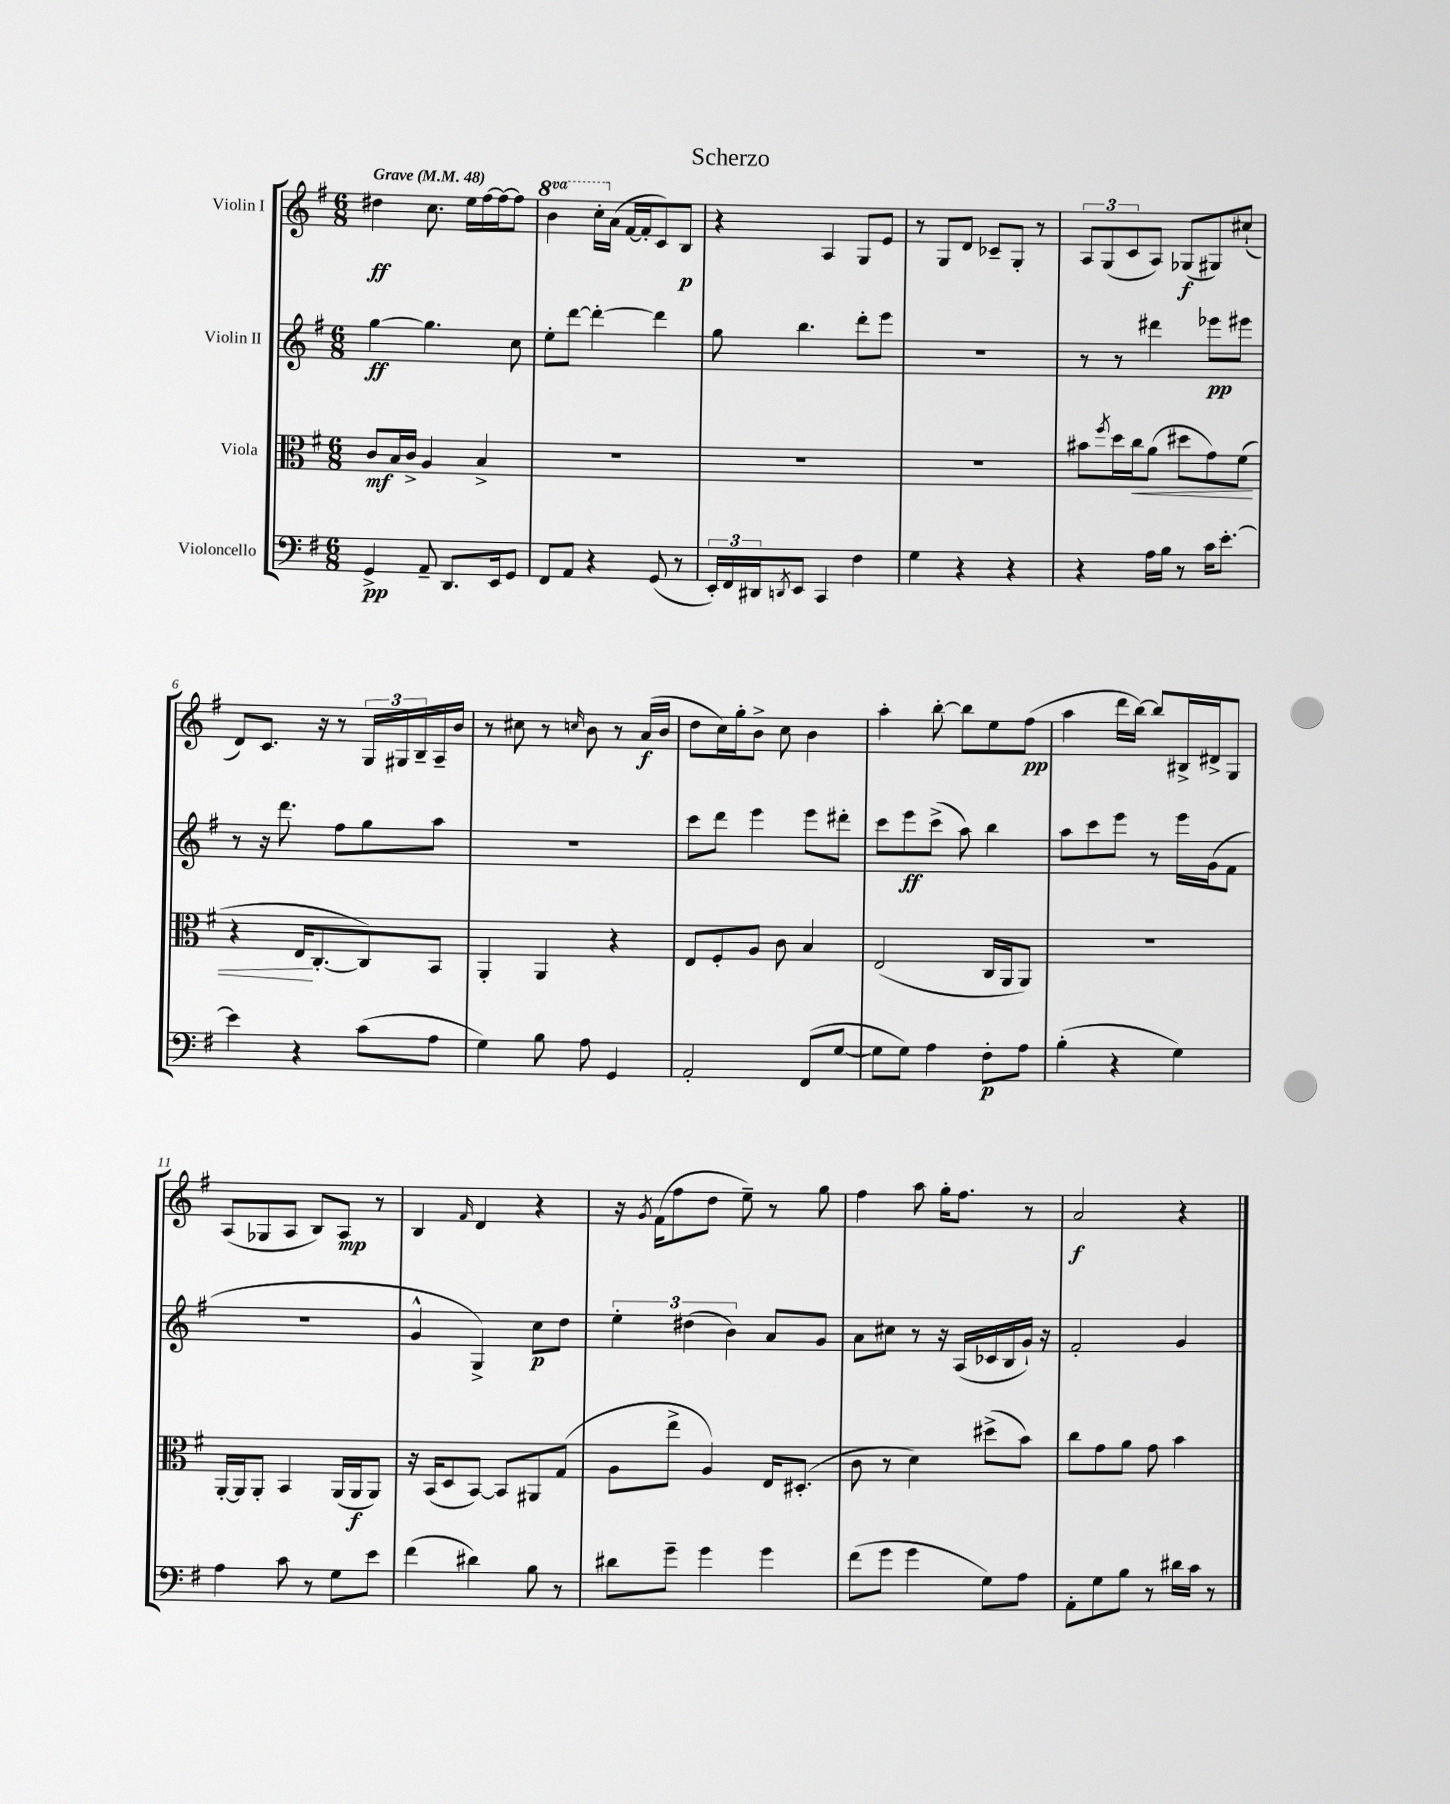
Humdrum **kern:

**kern	**dynam	**kern	**dynam	**kern	**dynam	**kern	**dynam
*part4	*part4	*part3	*part3	*part2	*part2	*part1	*part1
*staff4	*staff4	*staff3	*staff3	*staff2	*staff2	*staff1	*staff1
*I"Violoncello	*	*I"Viola	*	*I"Violin II	*	*I"Violin I	*
*clefF4	*	*clefC3	*	*clefG2	*	*clefG2	*
*k[f#]	*	*k[f#]	*	*k[f#]	*	*k[f#]	*
*M6/8	*	*M6/8	*	*M6/8	*	*M6/8	*
*MM48	*	*MM48	*	*MM48	*	*MM48	*
=1	=1	=1	=1	=1	=1	=1	=1
!	!	!	!	!	!	!LO:TX:a:B:t=Grave	!
4GG^/	pp	8c/L	mf	[4gg\	ff	4dd#X\	ff
.	.	16B/L	.	.	.	.	.
.	.	16c^/JJ	.	.	.	.	.
8AA~/	.	4A/	.	4.gg\]	.	8.cc\	.
8.DD/L	.	.	.	.	.	.	.
.	.	.	.	.	.	16ee\LL	.
.	.	4B^/	.	.	.	[16ff#\	.
16EE/k	.	.	.	.	.	16ff#\J_	.
8GG/J	.	.	.	8cc\	.	8ff#\J]	.
=2	=2	=2	=2	=2	=2	=2	=2
*	*	*	*	*	*	*8va	*
8FF#/L	.	2.r	.	8ee'\L	.	4bb\	.
8AA/J	.	.	.	[8ddd\J	.	.	.
4r	.	.	.	4ddd'\_	.	16ccc'\LL	.
*	*	*	*	*	*	*X8va	*
.	.	.	.	.	.	(16a\JJ	.
.	.	.	.	.	.	[16f#/LL	.
.	.	.	.	.	.	16f#'/J]	.
(8GG/	.	.	.	4ddd\]	.	8c/)	.
8r	.	.	.	.	.	8B/J	p
=3	=3	=3	=3	=3	=3	=3	=3
24EE'/LL)	.	2.r	.	8gg\	.	4r	.
24FF#/	.	.	.	.	.	.	.
24DD#X/J	.	.	.	.	.	.	.
8qDDn/	.	.	.	.	.	.	.
8EE/J	.	.	.	4.bb\	.	.	.
4CC/	.	.	.	.	.	4A/	.
4F#\	.	.	.	8ddd'\L	.	8G/L	.
.	.	.	.	8eee\J	.	8e/J	.
=4	=4	=4	=4	=4	=4	=4	=4
4G\	.	2.r	.	2.r	.	8r	.
.	.	.	.	.	.	8G/L	.
4r	.	.	.	.	.	8d/J	.
.	.	.	.	.	.	8c-X~/L	.
4r	.	.	.	.	.	8G'/J	.
.	.	.	.	.	.	8r	.
=5	=5	=5	=5	=5	=5	=5	=5
4r	.	8b#X\L	.	8r	.	12A/L	.
.	.	.	.	.	.	(12G/	.
.	.	8qff#/	.	.	.	.	.
.	.	16dd\L	.	8r	.	.	.
.	.	.	.	.	.	12c/	.
!	!	!	!LO:HP:b	!	!	!	!
.	.	16cc\J	<	.	.	.	.
16A\LL	.	(8a\J	.	4ddd#X\	.	8A/J)	.
16B\JJ	.	.	.	.	.	.	.
8r	.	8dd#X\L	.	.	.	(8G-X/L	f
16c\KL	.	8g\)	.	8eee-X\L	pp	8G#X/)	.
[8.e'\J	.	.	.	.	.	.	.
.	.	(8f#\J	.	8eee#X\J	.	(8cc#X`/J	.
!!LO:LB:g=z
=6	=6	=6	=6	=6	=6	=6	=6
4e\]	.	4r	.	8r	.	8d/L)	.
.	.	.	.	16r	.	8.c/J	.
.	.	.	.	8.ddd\	.	.	.
4r	.	16E/KL	.	.	.	.	.
.	.	[8.C'/	[	.	.	16r	.
.	.	.	.	8ff#\L	.	8r	.
(8c\L	.	8C/])	.	8gg\	.	24G/LL	.
.	.	.	.	.	.	24G#X/	.
.	.	.	.	.	.	24B~/	.
8A\J	.	8BB/J	.	8aa\J	.	16A~/	.
.	.	.	.	.	.	16b/JJ	.
=7	=7	=7	=7	=7	=7	=7	=7
4G\)	.	4AA'/	.	2.r	.	8r	.
.	.	.	.	.	.	8cc#X\	.
8B\	.	4AA/	.	.	.	8r	.
.	.	.	.	.	.	16qqccn/	.
8A\	.	.	.	.	.	8b\	.
4GG/	.	4r	.	.	.	8r	.
.	.	.	.	.	.	(16a/LL	f
.	.	.	.	.	.	16b/JJ	.
=8	=8	=8	=8	=8	=8	=8	=8
2AA'/	.	8E/L	.	8ccc\L	.	8dd\L	.
.	.	8F#'/	.	8ddd\J	.	16cc\L)	.
.	.	.	.	.	.	16gg'\J	.
.	.	8A/J	.	4eee\	.	8b^\J	.
.	.	8c\	.	.	.	8cc\	.
(8FF#/L	.	4B/	.	8eee\L	.	4b\	.
[8G/J	.	.	.	8ddd#X'\J	.	.	.
=9	=9	=9	=9	=9	=9	=9	=9
8G\L]	.	(2E/	.	8ccc\L	.	4aa'\	.
8G\J)	.	.	.	8eee\	ff	.	.
4A\	.	.	.	(8ccc^\J	.	[8bb'\	.
.	.	.	.	8aa\)	.	8bb\L]	.
8F#'\L	p	16C/LL	.	4bb\	.	8ee\	.
.	.	16AA/J	.	.	.	.	.
8A\J	.	8AA/J)	.	.	.	(8ff#\J	pp
=10	=10	=10	=10	=10	=10	=10	=10
(4B'\	.	2.r	.	8aa\L	.	4aa\	.
.	.	.	.	8ccc\	.	.	.
4r	.	.	.	8eee\J	.	16ddd\LL	.
.	.	.	.	.	.	[16bb\JJ)	.
.	.	.	.	8r	.	8bb/L]	.
4G\)	.	.	.	16eee\LL	.	16B#X^/L	.
.	.	.	.	(16g\J	.	16d#X^/J	.
.	.	.	.	8f#\J	.	8G/J	.
!!LO:LB:g=z
=11	=11	=11	=11	=11	=11	=11	=11
4A\	.	[16AA'/LL	.	2.r	.	(8A/L	.
.	.	16AA/J]	.	.	.	.	.
.	.	8AA'/J	.	.	.	8G-X/	.
8c\	.	4BB/	.	.	.	8A/J	.
8r	.	.	.	.	.	8B/L)	.
8G\L	.	(16AA/LL	.	.	.	8A/J	mp
.	.	16AA/J	f	.	.	.	.
8e\J	.	8AA/J)	.	.	.	8r	.
=12	=12	=12	=12	=12	=12	=12	=12
(4f#\	.	16r	.	4g^^/	.	4B/	.
.	.	(16BB/KL	.	.	.	.	.
.	.	8D/	.	.	.	.	.
.	.	.	.	.	.	16qqf#/	.
4d#X\)	.	[8BB/J)	.	4G^/)	.	4d/	.
.	.	8BB/L]	.	.	.	.	.
8B\	.	8AA#X/	.	8cc\L	p	4r	.
8r	.	(8G/J	.	8dd\J	.	.	.
=13	=13	=13	=13	=13	=13	=13	=13
8d#X\L	.	8A\L	.	6ee'\	.	16r	.
.	.	.	.	.	.	8qg/	.
.	.	.	.	.	.	(16f#\KL	.
8g~\J	.	8ee^\J	.	.	.	8ff#\	.
.	.	.	.	(6dd#X\	.	.	.
4g\	.	4A/)	.	.	.	8dd\J	.
.	.	.	.	6b\)	.	.	.
.	.	.	.	.	.	8ee~\)	.
4g\	.	16E/KL	.	8a/L	.	8r	.
.	.	(8.D#X'/J	.	.	.	.	.
.	.	.	.	8g/J	.	8gg\	.
=14	=14	=14	=14	=14	=14	=14	=14
(8f#\L	.	8c\	.	8a\L	.	4ff#\	.
8g\J	.	8r	.	8cc#X\J	.	.	.
4g\	.	4d\)	.	8r	.	8aa\	.
.	.	.	.	16r	.	16gg'\KL	.
.	.	.	.	(16A/LL	.	8.ff#\J	.
8G\L)	.	(8dd#X^\L	.	16c-X/	.	.	.
.	.	.	.	16B/	.	.	.
8A\J	.	8b\J)	.	16g`/JJ)	.	8r	.
.	.	.	.	16r	.	.	.
=15	=15	=15	=15	=15	=15	=15	=15
8AA'\L	.	8cc\L	.	2f#'/	.	2a/	f
8G\	.	8g\	.	.	.	.	.
8B\J	.	8a\J	.	.	.	.	.
8r	.	8g\	.	.	.	.	.
16d#X\LL	.	4b\	.	4g/	.	4r	.
16c\JJ	.	.	.	.	.	.	.
8r	.	.	.	.	.	.	.
==	==	==	==	==	==	==	==
*-	*-	*-	*-	*-	*-	*-	*-
